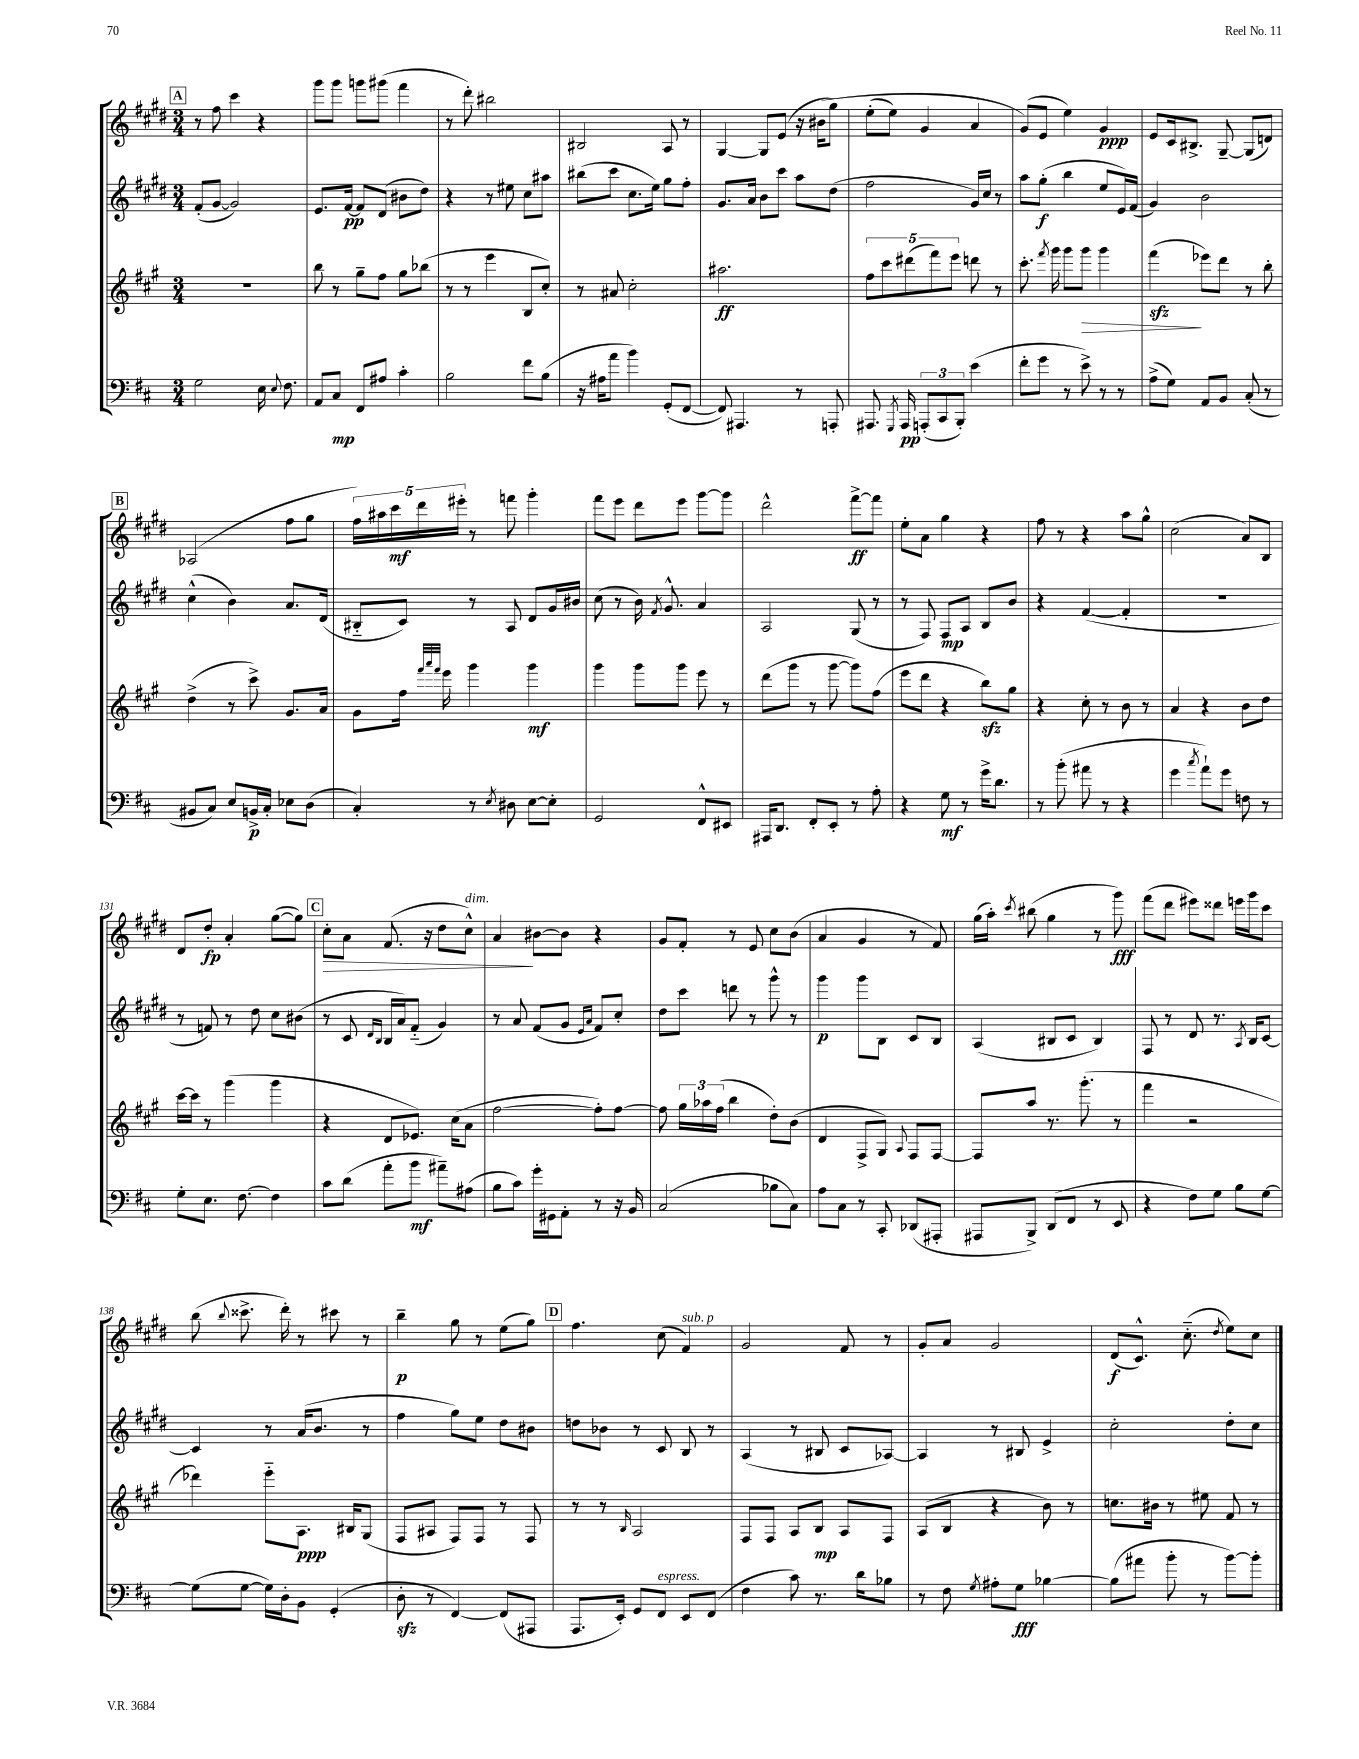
<<
\new StaffGroup <<
\new Staff = "s0" {
    \clef treble \key e \major \numericTimeSignature \time 3/4
    \autoBeamOff \mark \markup { \box "A" } r8 fis''8 cis'''4 r4 |
    gis'''8[ gis'''8] g'''8[ gis'''8]( fis'''4 |
    r8 dis'''8-.) bis''2 |
    bis2 a8 r8 |
    gis4~ gis8[ e'8]( r16 bis'16[\( gis''8]) |
    e''8[-.( e''8]) gis'4 a'4 |
    gis'8[(\) e'8] e''4) gis'4\ppp |
    e'8[ cis'16 bis8.]-> gis8~-- gis8[( d'8]) |
    \mark \markup { \box "B" } aes2( fis''8[ gis''8] |
    \tuplet 5/4 { fis''16[) ais''16 cis'''16\mf dis'''16 eis'''16]-. } r8 f'''8 gis'''4-. |
    fis'''8[ e'''8] dis'''8[ e'''8] gis'''8[~ gis'''8] |
    dis'''2-^ fis'''8[~->\ff fis'''8] |
    e''8[-. a'8] gis''4 r4 |
    fis''8 r8 r4 a''8[ gis''8]-^ |
    cis''2( a'8[) b8] |
    dis'8[ dis''8]-.\fp a'4-. gis''8[~( gis''8]) |
    \mark \markup { \box "C" } cis''8[-.\> a'8] fis'8.( r16 dis''8[ cis''8]-^^\markup { \italic "dim." }) |
    a'4\! bis'8[~ bis'8] r4 |
    gis'8[ fis'8]-. r8 e'8 cis''8[ b'8]( |
    a'4 gis'4 r8 fis'8) |
    gis''16[( a''16]-.) \acciaccatura { cis'''8 } bis''8( gis''4 r8 gis'''8\fff) |
    fis'''8[( dis'''8] eis'''8[) disis'''8] e'''16[ gis'''16 cis'''8] |
    b''8( \appoggiatura { b''8 } cisis'''8.-> dis'''16-.) r8 cis'''8 r8 |
    b''4--\p gis''8 r8 e''8[( gis''8]) |
    \mark \markup { \box "D" } fis''4. cis''8( fis'4^\markup { \italic "sub. p" }) |
    gis'2 fis'8 r8 |
    gis'8[-. a'8] gis'2 |
    dis'8[\f( cis'8.]-^) cis''8.-_( \acciaccatura { dis''8 } e''8[) cis''8] \bar "|." |
}
\new Staff = "s1" {
    \clef treble \key e \major \numericTimeSignature \time 3/4
    \autoBeamOff \mark \markup { \box "A" } fis'8[-.( gis'8]~ gis'2) |
    e'8.[ fis'16]~\pp fis'8[ dis'8]( bis'8[ dis''8]) |
    r4 r8 eis''8 cis''8[ ais''8] |
    bis''8[( cis'''8] cis''8.[ e''16]) gis''8[ fis''8]-. |
    gis'8.[ a'16] b'8[ cis'''8] a''8[ dis''8]( |
    fis''2 gis'16[) cis''16] r8 |
    a''8[ gis''8]-.\f( b''4 e''8[ e'16) fis'16]( |
    gis'4) b'2 |
    \mark \markup { \box "B" } cis''4-^( b'4) a'8.[ dis'16]( |
    bis8[-_ cis'8]) r8 a8 dis'8[ gis'16 bis'16] |
    cis''8( r8 b'16) \acciaccatura { fis'8 } gis'8.-^ a'4 |
    a2 gis8( r8 |
    r8 fis8) fis8[\mp a8] b8[ b'8] |
    r4 fis'4~( fis'4-. |
    R2. |
    r8 f'8) r8 dis''8 cis''8[ bis'8]( |
    \mark \markup { \box "C" } r8 cis'8 \grace { dis'16[ b16] } b16[ a'16) fis'8]-_( gis'4) |
    r8 a'8 fis'8[( gis'8] \grace { e'16[ a'16] } fis'8[) cis''8]-. |
    dis''8[ cis'''8] d'''8 r8 gis'''8-^ r8 |
    gis'''4\p gis'''8[ b8] cis'8[ b8] |
    a4( bis8[ cis'8] bis4) |
    fis8 r8 dis'8 r8. \acciaccatura { a8 } b16[ cis'8]~ |
    cis'4 r8 a'16[( b'8.] r8 |
    fis''4 gis''8[) e''8] dis''8[ bis'8] |
    \mark \markup { \box "D" } d''8[ bes'8] r8 cis'8 b8 r8 |
    a4( r8 bis8 cis'8[ aes8]~) |
    aes4 r8 bis8 e'4-> |
    cis''2-. dis''8[-. cis''8] \bar "|." |
}
\new Staff = "s2" {
    \clef treble \key a \major \numericTimeSignature \time 3/4
    \autoBeamOff \mark \markup { \box "A" } R2. |
    b''8 r8 gis''8[-- fis''8] gis''8[ bes''8]( |
    r8 r8 e'''4 b8[ cis''8]-.) |
    r8 ais'8 cis''2-. |
    ais''2.\ff |
    \tuplet 5/4 { fis''8[ cis'''8 dis'''8( fis'''8) e'''8] } d'''8 r8 |
    cis'''8.-. \acciaccatura { fis'''8 } gis'''16 gis'''8[ gis'''8]\> gis'''4 |
    fis'''4\sfz\!( ees'''8[) d'''8] r8 b''8-. |
    \mark \markup { \box "B" } d''4->( r8 cis'''8->) gis'8.[ a'16] |
    gis'8[ fis''16] \grace { fis'''32[ a'''32 fis'''32] } e'''16 gis'''4 gis'''4\mf |
    gis'''4 gis'''8[ gis'''8] e'''8 r8 |
    d'''8[( gis'''8] r8 gis'''8~ gis'''8[) fis''8]( |
    e'''8[ d'''8] r4 b''8[\sfz) gis''8] |
    r4 cis''8-. r8 b'8 r8 |
    a'4 r4 b'8[ d''8] |
    cis'''16[~ cis'''16] r8 gis'''4( gis'''4 |
    \mark \markup { \box "C" } r4 d'8[ ees'8.]) cis''16[( a'8] |
    fis''2~ fis''8[-.) fis''8]~ |
    fis''8 \tuplet 3/2 { gis''16[ aes''16 fis''16]( } b''4 d''8[-.) b'8]( |
    d'4 fis8[-> gis8]) \appoggiatura { a8 } fis8[ fis8]~ |
    fis8[ a''8] r8. gis'''8.-.( r8 |
    fis'''4 r2 |
    des'''4) e'''8[-_ a8.]\ppp bis16[ gis8]( |
    fis8[ ais8] fis8[) fis8] r8 fis8 |
    \mark \markup { \box "D" } r8 r8 \grace { b16 } a2 |
    fis8[ fis8] a8[ b8]\mp a8[ fis8] |
    a8[( b8] r4 b'8) r8 |
    c''8.[ bis'16] r8 eis''8 fis'8 r8 \bar "|." |
}
\new Staff = "s3" {
    \clef bass \key d \major \numericTimeSignature \time 3/4
    \autoBeamOff \mark \markup { \box "A" } g2 e16 \appoggiatura { e8 } fis8. |
    a,8[ cis8]\mp fis,8[ ais8] cis'4-. |
    b2 fis'8[ b8]( |
    r16 ais16[ a'8] b'4) g,8[-.( fis,8]~ |
    fis,8) ais,,4. r8 a,,8-. |
    ais,,8. \acciaccatura { g,,8 } ais,,16\pp \tuplet 3/2 { a,,8[-.( cis,8 b,,8]-.) } e'4( |
    fis'8[-. g'8] r8 e'8->) r8 r8 |
    a8[->( g8]) a,8[ b,8] cis8-.( r8 |
    \mark \markup { \box "B" } bis,8[ cis8]) e8[ b,16->\p cis16]-. ees8[ d8]( |
    cis4-.) r8 \acciaccatura { e8 } dis8 e8[~ e8]-. |
    g,2 fis,8[-^ eis,8] |
    ais,,16[ d,8.] fis,8[-. e,8]-. r8 a8-. |
    r4 g8\mf r8 g'16[-> d'8.] |
    r8 b'8-.( ais'8 r8 r4 |
    g'4 \acciaccatura { cis''8 } a'8[-!) g'8] f8 r8 |
    g8[-. e8.] fis8.~ fis4 |
    \mark \markup { \box "C" } cis'8[ d'8]( a'8[-. b'8]\mf ais'8[--) ais8]( |
    b8[ cis'8]) g'16[-. gis,16 a,8]-. r8 r16 b,16 |
    cis2( bes8[ cis8]) |
    a8[ cis8] r8 cis,8-. des,8[( ais,,8]-. |
    ais,,8[ b,,8]->) d,8[( fis,8] r8 e,8 |
    r4 fis8[) g8] b8[ g8]~ |
    g8[( g8]~ g16[) d16-. b,8] g,4-.( |
    d8-.\sfz r8 fis,4~) fis,8[( ais,,8] |
    \mark \markup { \box "D" } a,,8.[ e,16]-.) g,8[ fis,8]^\markup { \italic "espress." } e,8[ fis,8]( |
    fis4 cis'8) r8. d'16[ bes8] |
    r8 fis8 \acciaccatura { g8 } ais8[-. g8]\fff bes4~ |
    bes8[( ais'8] b'8-. r8 b'8[~) b'8]-. \bar "|." |
}
>>
>>
\layout { \context { \Score currentBarNumber = #116 } }
